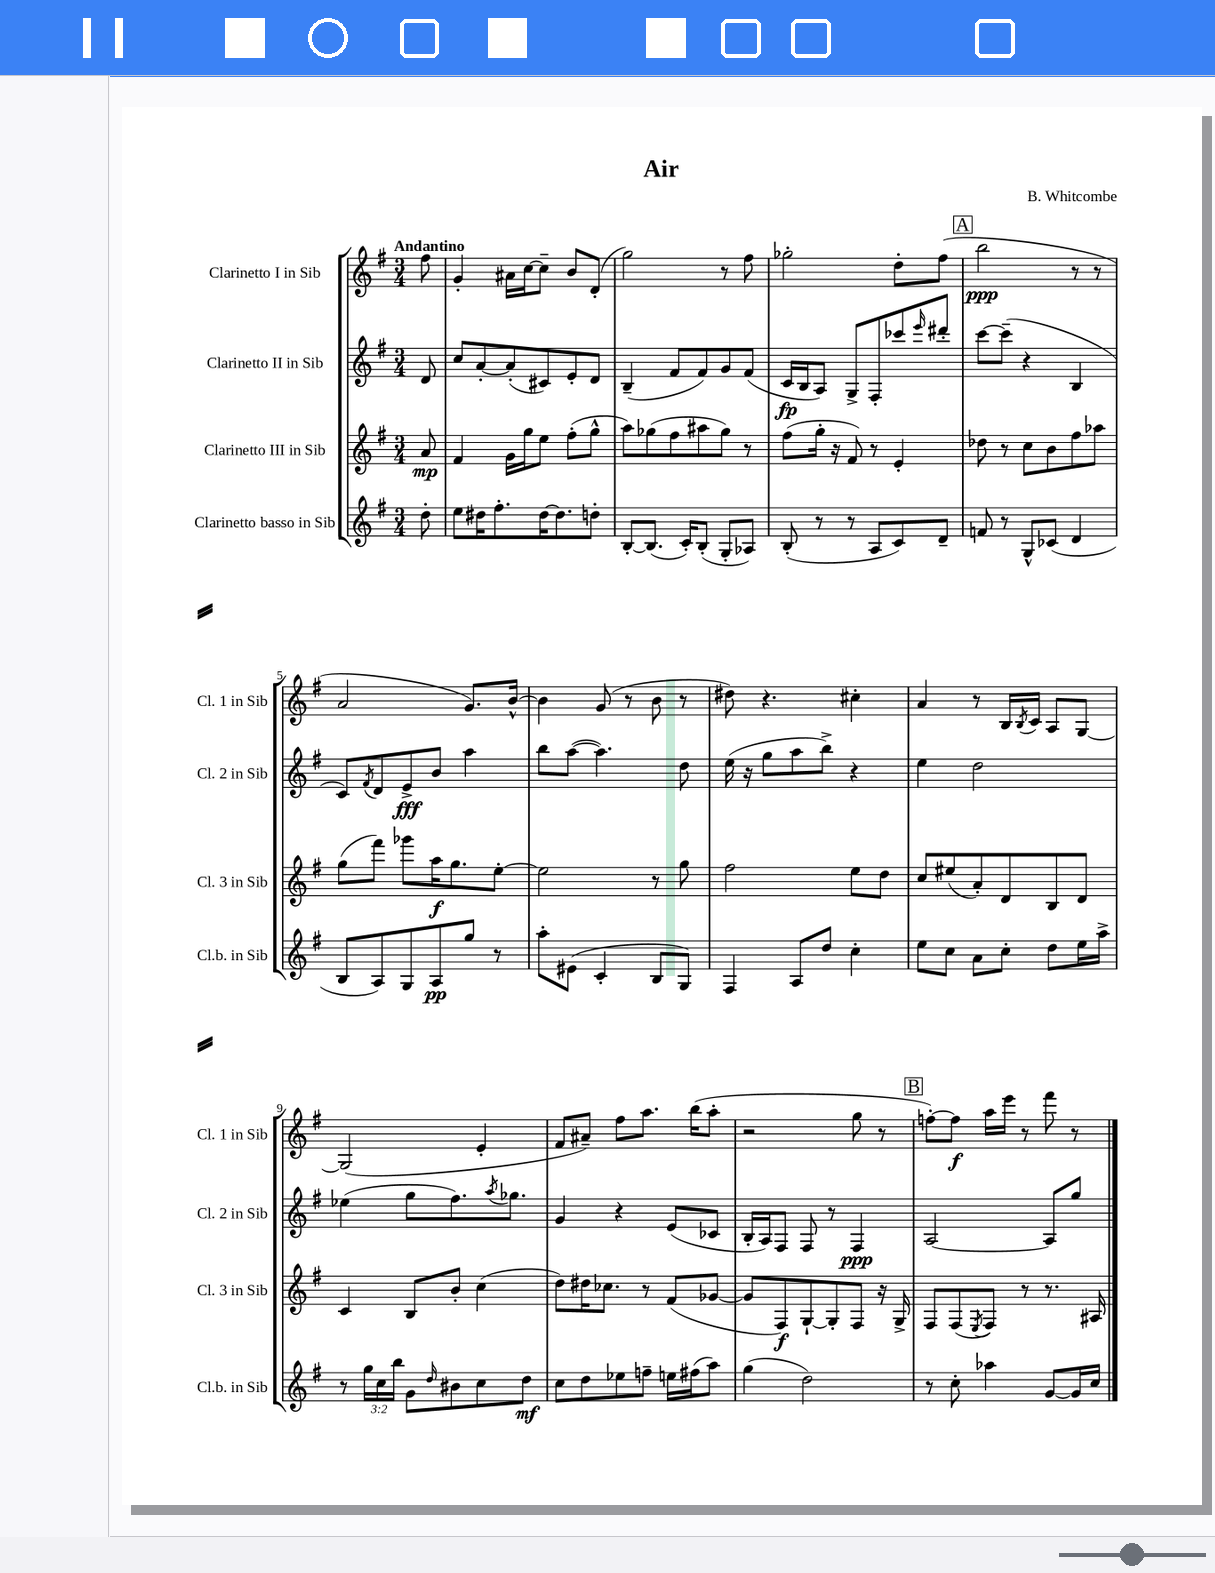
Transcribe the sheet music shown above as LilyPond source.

\header { title = "Air" composer = "B. Whitcombe" }
<<
\new StaffGroup <<
\new Staff = "s0" \with { instrumentName = "Clarinetto I in Sib" shortInstrumentName = "Cl. 1 in Sib" } {
    \clef treble \key g \major \numericTimeSignature \time 3/4 \partial 8 \tempo "Andantino"
    fis''8 |
    g'4-. ais'16 c''16~ c''8-- b'8 d'8-.( |
    g''2) r8 fis''8 |
    ges''2-. d''8-. fis''8( |
    \mark \markup { \box "A" } b''2\ppp r8 r8 |
    a'2 g'8.) b'16~-^ |
    b'4 g'8( r8 b'8 r8 |
    dis''8) r4. cis''4-. |
    a'4 r8 b16 \acciaccatura { b8 } c'16 a8 g8~ |
    g2( e'4-. |
    fis'8 ais'8--) fis''8 a''8. b''16( a''8-. |
    r2 g''8 r8 |
    \mark \markup { \box "B" } f''8~-.) f''8\f a''16 e'''16 r8 fis'''8 r8 \bar "|." |
}
\new Staff = "s1" \with { instrumentName = "Clarinetto II in Sib" shortInstrumentName = "Cl. 2 in Sib" } {
    \clef treble \key g \major \numericTimeSignature \time 3/4 \partial 8
    d'8 |
    c''8 a'8~-. a'8-.( cis'8) e'8-. d'8 |
    b4--( fis'8 fis'8) g'8 fis'8( |
    c'16\fp b16 a8) g8-> fis8-. ces'''8 \grace { e'''16 } dis'''8-. |
    \mark \markup { \box "A" } c'''8~ c'''8--( r4 b4 |
    c'8) \acciaccatura { fis'8 } d'8 e'8->\fff b'8 a''4 |
    b''8 a''8~( a''4.) d''8 |
    e''16( r16 g''8 a''8 b''8->) r4 |
    e''4 d''2 |
    ees''4( g''8 fis''8.) \acciaccatura { a''8 } ges''8. |
    g'4 r4 e'8( ces'8 |
    b16-. a16) fis8 fis8 r8 fis4\ppp |
    \mark \markup { \box "B" } a2~ a8 g''8 \bar "|." |
}
\new Staff = "s2" \with { instrumentName = "Clarinetto III in Sib" shortInstrumentName = "Cl. 3 in Sib" } {
    \clef treble \key g \major \numericTimeSignature \time 3/4 \partial 8
    a'8\mp |
    fis'4 g'16 g''16 e''8 fis''8-.( g''8-^ |
    a''8) ges''8( fis''8 ais''8 ges''8) r8 |
    fis''8( g''16-. r16 fis'8) r8 e'4-. |
    \mark \markup { \box "A" } des''8 r8 c''8 b'8 fis''8 aes''8 |
    g''8( fis'''8) ges'''8 a''16\f g''8. e''8~-. |
    e''2 r8 g''8 |
    fis''2 e''8 d''8 |
    c''8 eis''8( a'8-.) d'8 b8 d'8 |
    c'4 b8 b'8-. c''4( |
    d''8) dis''16 ces''8. r8 fis'8( ges'8~ |
    ges'8 fis8\f) g8~-! g8-. fis8 r16 g16-> |
    \mark \markup { \box "B" } fis8 fis8( \acciaccatura { e8 } fis8) r8 r8. ais16 \bar "|." |
}
\new Staff = "s3" \with { instrumentName = "Clarinetto basso in Sib" shortInstrumentName = "Cl.b. in Sib" } {
    \clef treble \key g \major \numericTimeSignature \time 3/4 \override Staff.TupletNumber.text = #tuplet-number::calc-fraction-text \partial 8
    d''8-. |
    e''8 dis''16 fis''8.-. dis''16~ dis''8. d''8-. |
    b8~-. b8.( c'16-.) b8-.( g8-. aes8) |
    b8-.( r8 r8 a8 c'8) d'8-- |
    \mark \markup { \box "A" } f'8 r8 g8-^ ces'8( d'4 |
    b8 a8) g8 a8\pp g''8 r8 |
    a''8-. eis'8( c'4-. b8 g8) |
    fis4 a8 d''8 c''4-. |
    e''8 c''8 a'8 c''8-. d''8 e''16 a''16-> |
    r8 \tuplet 3/2 { g''16 c''16 b''16 } g'8 \grace { d''16 } bis'8 c''8 d''8\mf |
    c''8 d''8 ees''8 f''8-- e''16 fis''16( a''8) |
    g''4( d''2) |
    \mark \markup { \box "B" } r8 c''8-. aes''4 g'8~ g'16 c''16 \bar "|." |
}
>>
>>
